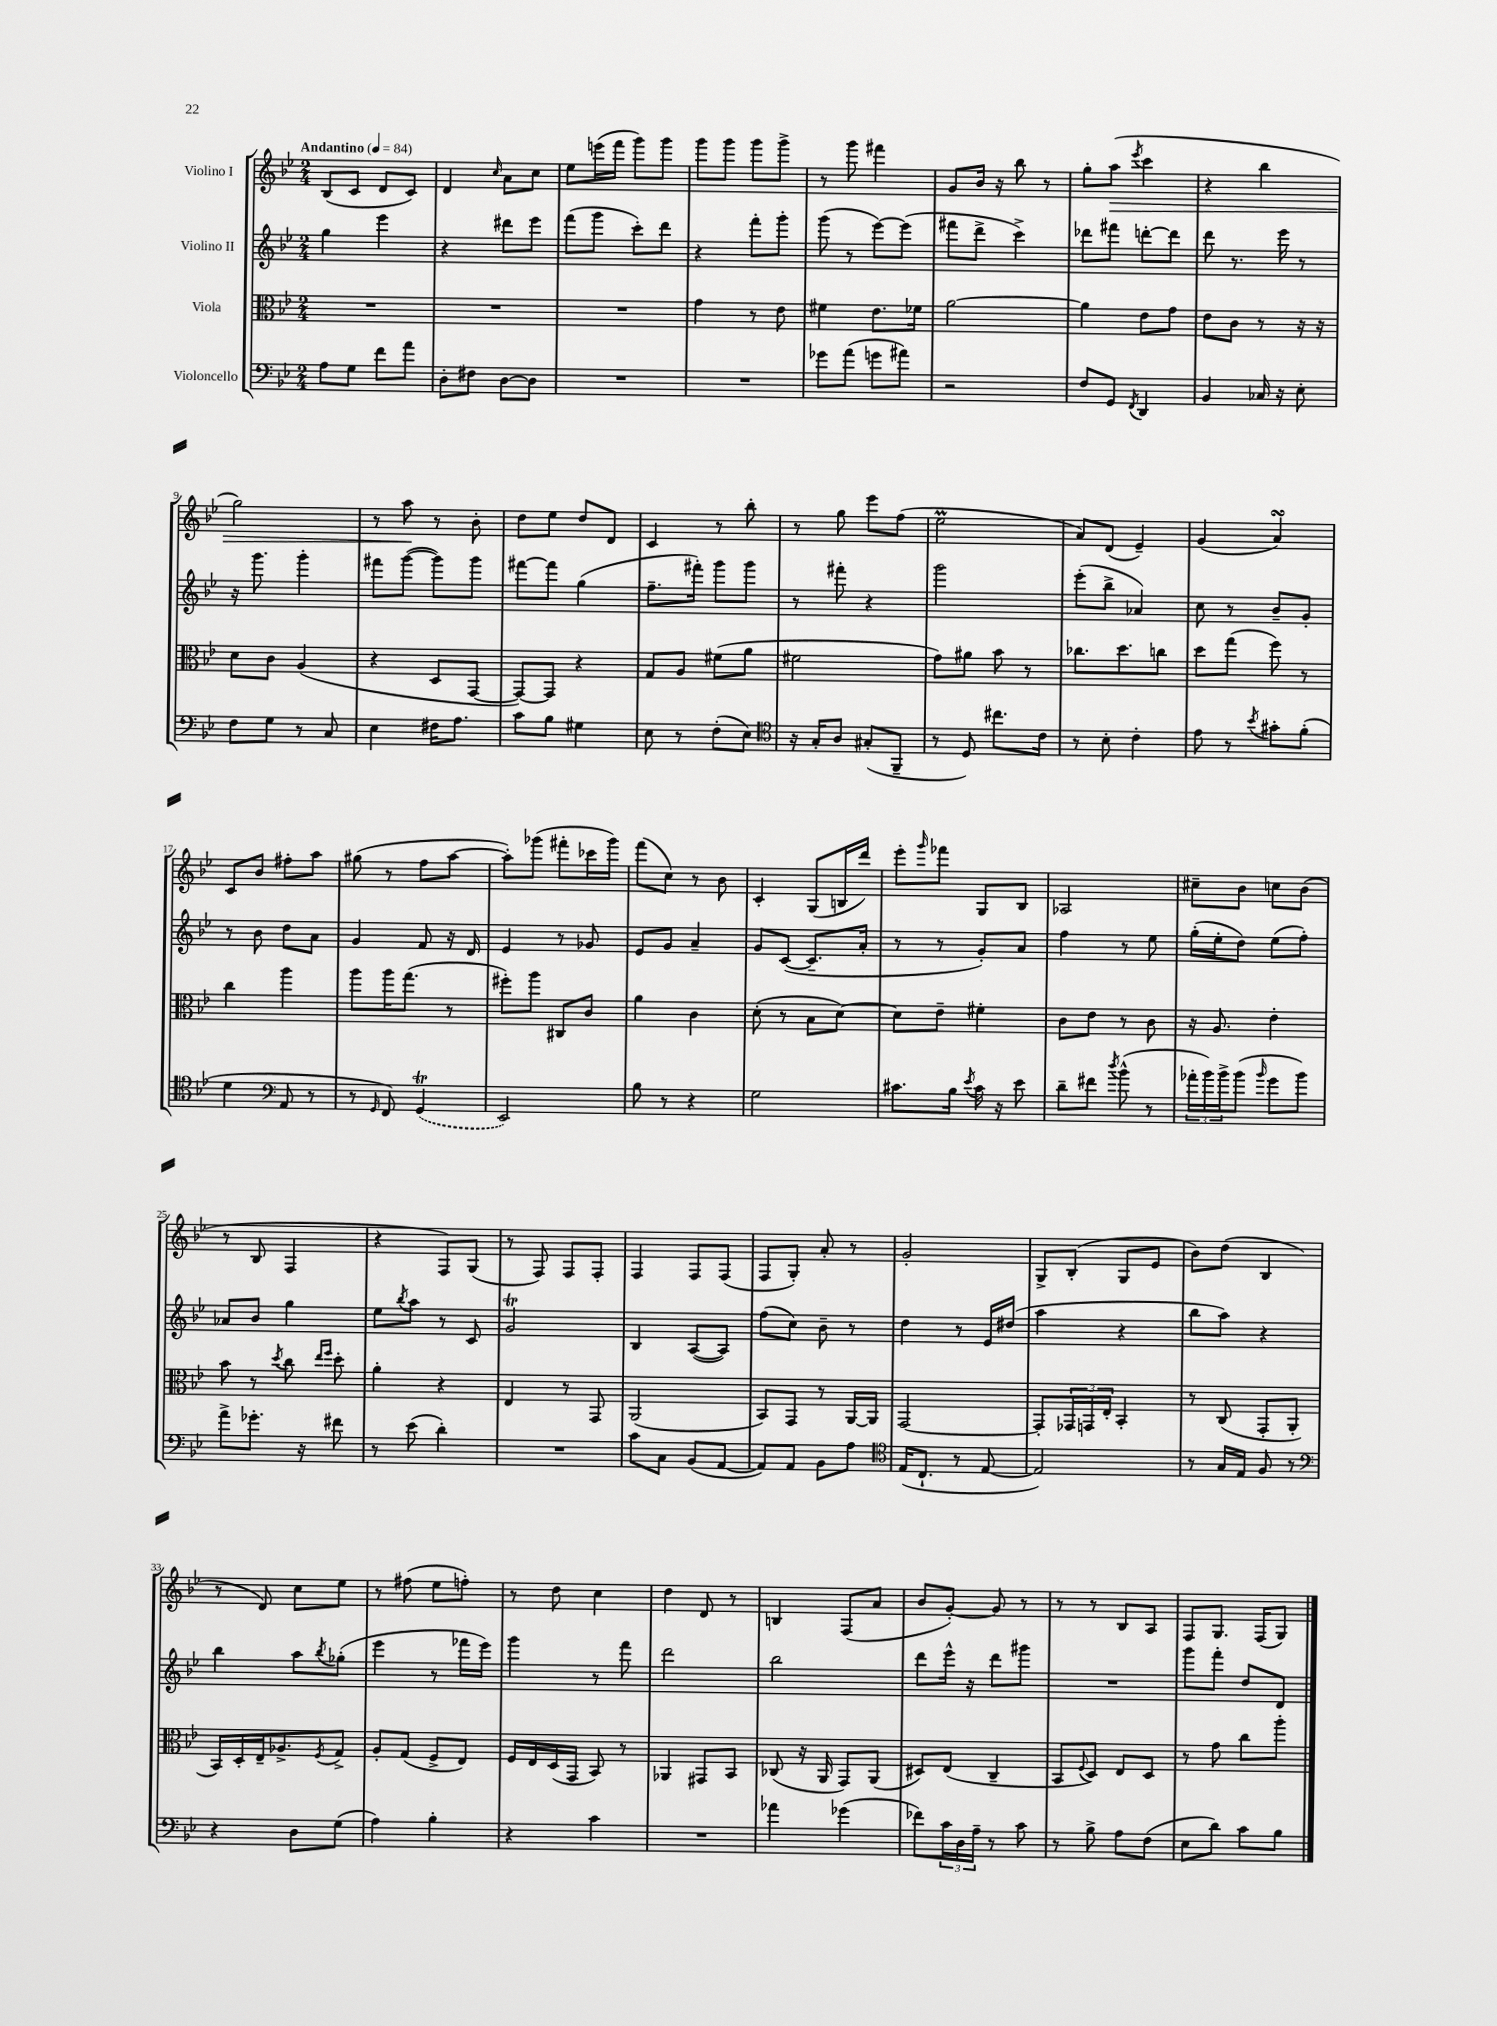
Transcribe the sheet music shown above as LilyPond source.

<<
\new StaffGroup <<
\new Staff = "s0" \with { instrumentName = "Violino I" } {
    \clef treble \key bes \major \numericTimeSignature \time 2/4 \tempo "Andantino" 4 = 84
    bes8( c'8 d'8 c'8) |
    d'4 \grace { c''16 } a'8 c''8 |
    ees''8 e'''16( f'''16 g'''8) g'''8 |
    g'''8 g'''8 g'''8 g'''8-> |
    r8 g'''8 fis'''4 |
    g'8 bes'16 r16 bes''8 r8 |
    g''8-. a''8\>( \acciaccatura { ees'''8 } c'''4 |
    r4 bes''4 |
    g''2) |
    r8 a''8\! r8 bes'8-. |
    d''8 ees''8 d''8 d'8 |
    c'4 r8 bes''8-. |
    r8 g''8 ees'''8 f''8( |
    ees''2\prall |
    a'8) d'8( ees'4--) |
    g'4( a'4\turn) |
    c'8 bes'8 fis''8-. a''8 |
    gis''8( r8 f''8 a''8~ |
    a''8-.) ges'''8( fis'''8-. ces'''16 ges'''16) |
    f'''8( c''8) r8 bes'8 |
    c'4-. g8( b16 d'''16) |
    ees'''8-. \grace { g'''16 } fes'''8 g8 bes8 |
    aes2 |
    cis''8-- bes'8 c''8 bes'8( |
    r8 bes8 f4 |
    r4 f8) g8( |
    r8 f8) f8 f8-. |
    f4 f8 f8( |
    f8 g8-.) a'8-. r8 |
    g'2-. |
    g8-> bes8-.( g8 ees'8 |
    bes'8) d''8( bes4 |
    r8 d'8) c''8 ees''8 |
    r8 fis''8( ees''8 f''8-.) |
    r8 d''8 c''4 |
    d''4 d'8 r8 |
    b4 f8( a'8 |
    bes'8 g'8~-.) g'8 r8 |
    r8 r8 bes8 a8 |
    f8 g8. f16( g8) \bar "|." |
}
\new Staff = "s1" \with { instrumentName = "Violino II" } {
    \clef treble \key bes \major \numericTimeSignature \time 2/4
    g''4 ees'''4 |
    r4 dis'''8 ees'''8 |
    f'''8( g'''8 c'''8-.) d'''8 |
    r4 f'''8-. g'''8-. |
    g'''8( r8 ees'''8~) ees'''8( |
    fis'''8 d'''8-> c'''4->) |
    des'''8 fis'''8 d'''8~-. d'''8 |
    d'''8 r8. ees'''16 r8 |
    r16 g'''8. g'''4-. |
    fis'''8 g'''8~( g'''8) g'''8 |
    fis'''8~ fis'''8 g''4( |
    f''8.-- fis'''16-.) g'''8 g'''8 |
    r8 fis'''8-. r4 |
    g'''2 |
    ees'''8-.( bes''8-> aes'4) |
    c''8 r8 bes'8-- g'8-. |
    r8 bes'8 d''8 a'8 |
    g'4 f'8 r16 d'16 |
    ees'4 r8 ges'8 |
    ees'8 g'8 a'4-- |
    g'8 c'8~( c'8.-- a'16-. |
    r8 r8 g'8-.) a'8 |
    f''4 r8 ees''8 |
    g''16-.( ees''16-. d''8) ees''8( f''8-.) |
    aes'8 bes'8 g''4 |
    ees''8 \acciaccatura { bes''8 } a''8 r8 c'8 |
    g'2\trill |
    bes4 a8~( a8) |
    f''8( c''8) bes'8-- r8 |
    d''4 r8 ees'16 dis''16( |
    a''4 r4 |
    bes''8 a''8) r4 |
    bes''4 a''8 \acciaccatura { bes''8 } ges''8-.( |
    ees'''4 r8 fes'''16 ees'''16) |
    g'''4 r8 f'''8 |
    d'''2 |
    bes''2 |
    d'''8 ees'''16-^ r16 d'''8 gis'''8 |
    R2 |
    g'''8 f'''8-. d''8 d'8 \bar "|." |
}
\new Staff = "s2" \with { instrumentName = "Viola" } {
    \clef alto \key bes \major \numericTimeSignature \time 2/4
    R2 |
    R2 |
    R2 |
    g'4 r8 ees'8 |
    fis'4 ees'8. fes'16 |
    a'2~ |
    a'4 ees'8 g'8 |
    ees'8 c'8 r8 r16 r16 |
    d'8 c'8 a4( |
    r4 d8 g,8~ |
    g,8~) g,8 r4 |
    g8 a8 fis'8( a'8 |
    fis'2 |
    g'8) ais'8 bes'8 r8 |
    ces''8. d''8. c''8 |
    d''8 g''8( f''8) r8 |
    c''4 a''4 |
    a''8 a''16 g''8.( r8 |
    fis''8-.) a''8 cis8 c'8 |
    a'4 c'4 |
    d'8-.( r8 bes8 d'8~) |
    d'8 ees'8-- fis'4-. |
    c'8 ees'8 r8 c'8 |
    r16 a8. ees'4-. |
    bes'8 r8 \acciaccatura { d''8 } c''8 \grace { ees''16 f''16 } d''8-. |
    a'4-. r4 |
    ees4 r8 g,8 |
    a,2( |
    bes,8) g,8 r8 a,16~ a,16 |
    g,2~ |
    g,8-. \tuplet 3/2 { ges,16 g,16 ees16-. } bes,4-. |
    r8 c8( g,8-. a,8-. |
    bes,16) d16-. ees16-- aes8.-> \acciaccatura { f8 } g8-> |
    a8-. g8( f8-> ees8) |
    f16 ees16 d16( g,16 bes,8) r8 |
    aes,4 gis,8 bes,8 |
    ces8( r16 a,16 g,8) a,8( |
    dis8) ees8( c4-- |
    bes,8 \appoggiatura { f8 } d8) ees8 d8 |
    r8 g'8 c''8 a''8-. \bar "|." |
}
\new Staff = "s3" \with { instrumentName = "Violoncello" } {
    \clef bass \key bes \major \numericTimeSignature \time 2/4
    a8 g8 f'8 a'8 |
    d8-. fis8 d8~ d8 |
    R2 |
    R2 |
    ges'8 a'8( g'8 ais'8) |
    r2 |
    f8 g,8 \acciaccatura { f,8 } d,4 |
    bes,4 ces16 r16 ees8-. |
    f8 g8 r8 c8 |
    ees4 fis16 a8. |
    c'8 bes8 gis4 |
    ees8 r8 f8-.( ees8) |
    \clef tenor r16 g16-. a8 gis8-.( f,8-- |
    r8 d8) cis''8. c'16 |
    r8 bes8-. c'4-. |
    ees'8 r8 \acciaccatura { bes'8 } gis'8-. f'8-.( |
    d'4 \clef bass a,8 r8 |
    r8 \grace { g,16 } f,8) \once \slurDashed g,4\trill( |
    ees,2) |
    bes8 r8 r4 |
    g2 |
    cis'8. bes16 \acciaccatura { ees'8 } cis'16 r16 ees'8 |
    d'8-- fis'8 \acciaccatura { d''8 } bes'8-^( r8 |
    \tuplet 3/2 { aes'16-. bes'16) bes'16-> } bes'8( \grace { bes'16 } g'8 bes'8) |
    a'8-> ges'8.-. r16 fis'8 |
    r8 ees'8( d'4-.) |
    R2 |
    c'8 c8 bes,8( a,8~ |
    a,8) a,8 bes,8 a8 |
    \clef tenor ees16( c8.-! r8 ees8~ |
    ees2) |
    r8 g16 ees16 f8 r8 |
    \clef bass r4 d8 g8( |
    a4) bes4-. |
    r4 c'4 |
    R2 |
    aes'4 ges'4( |
    fes'8) \tuplet 3/2 { c'16 d16 a16-- } r8 c'8 |
    r8 bes8-> a8 f8( |
    ees8 d'8) c'8 bes8 \bar "|." |
}
>>
>>
